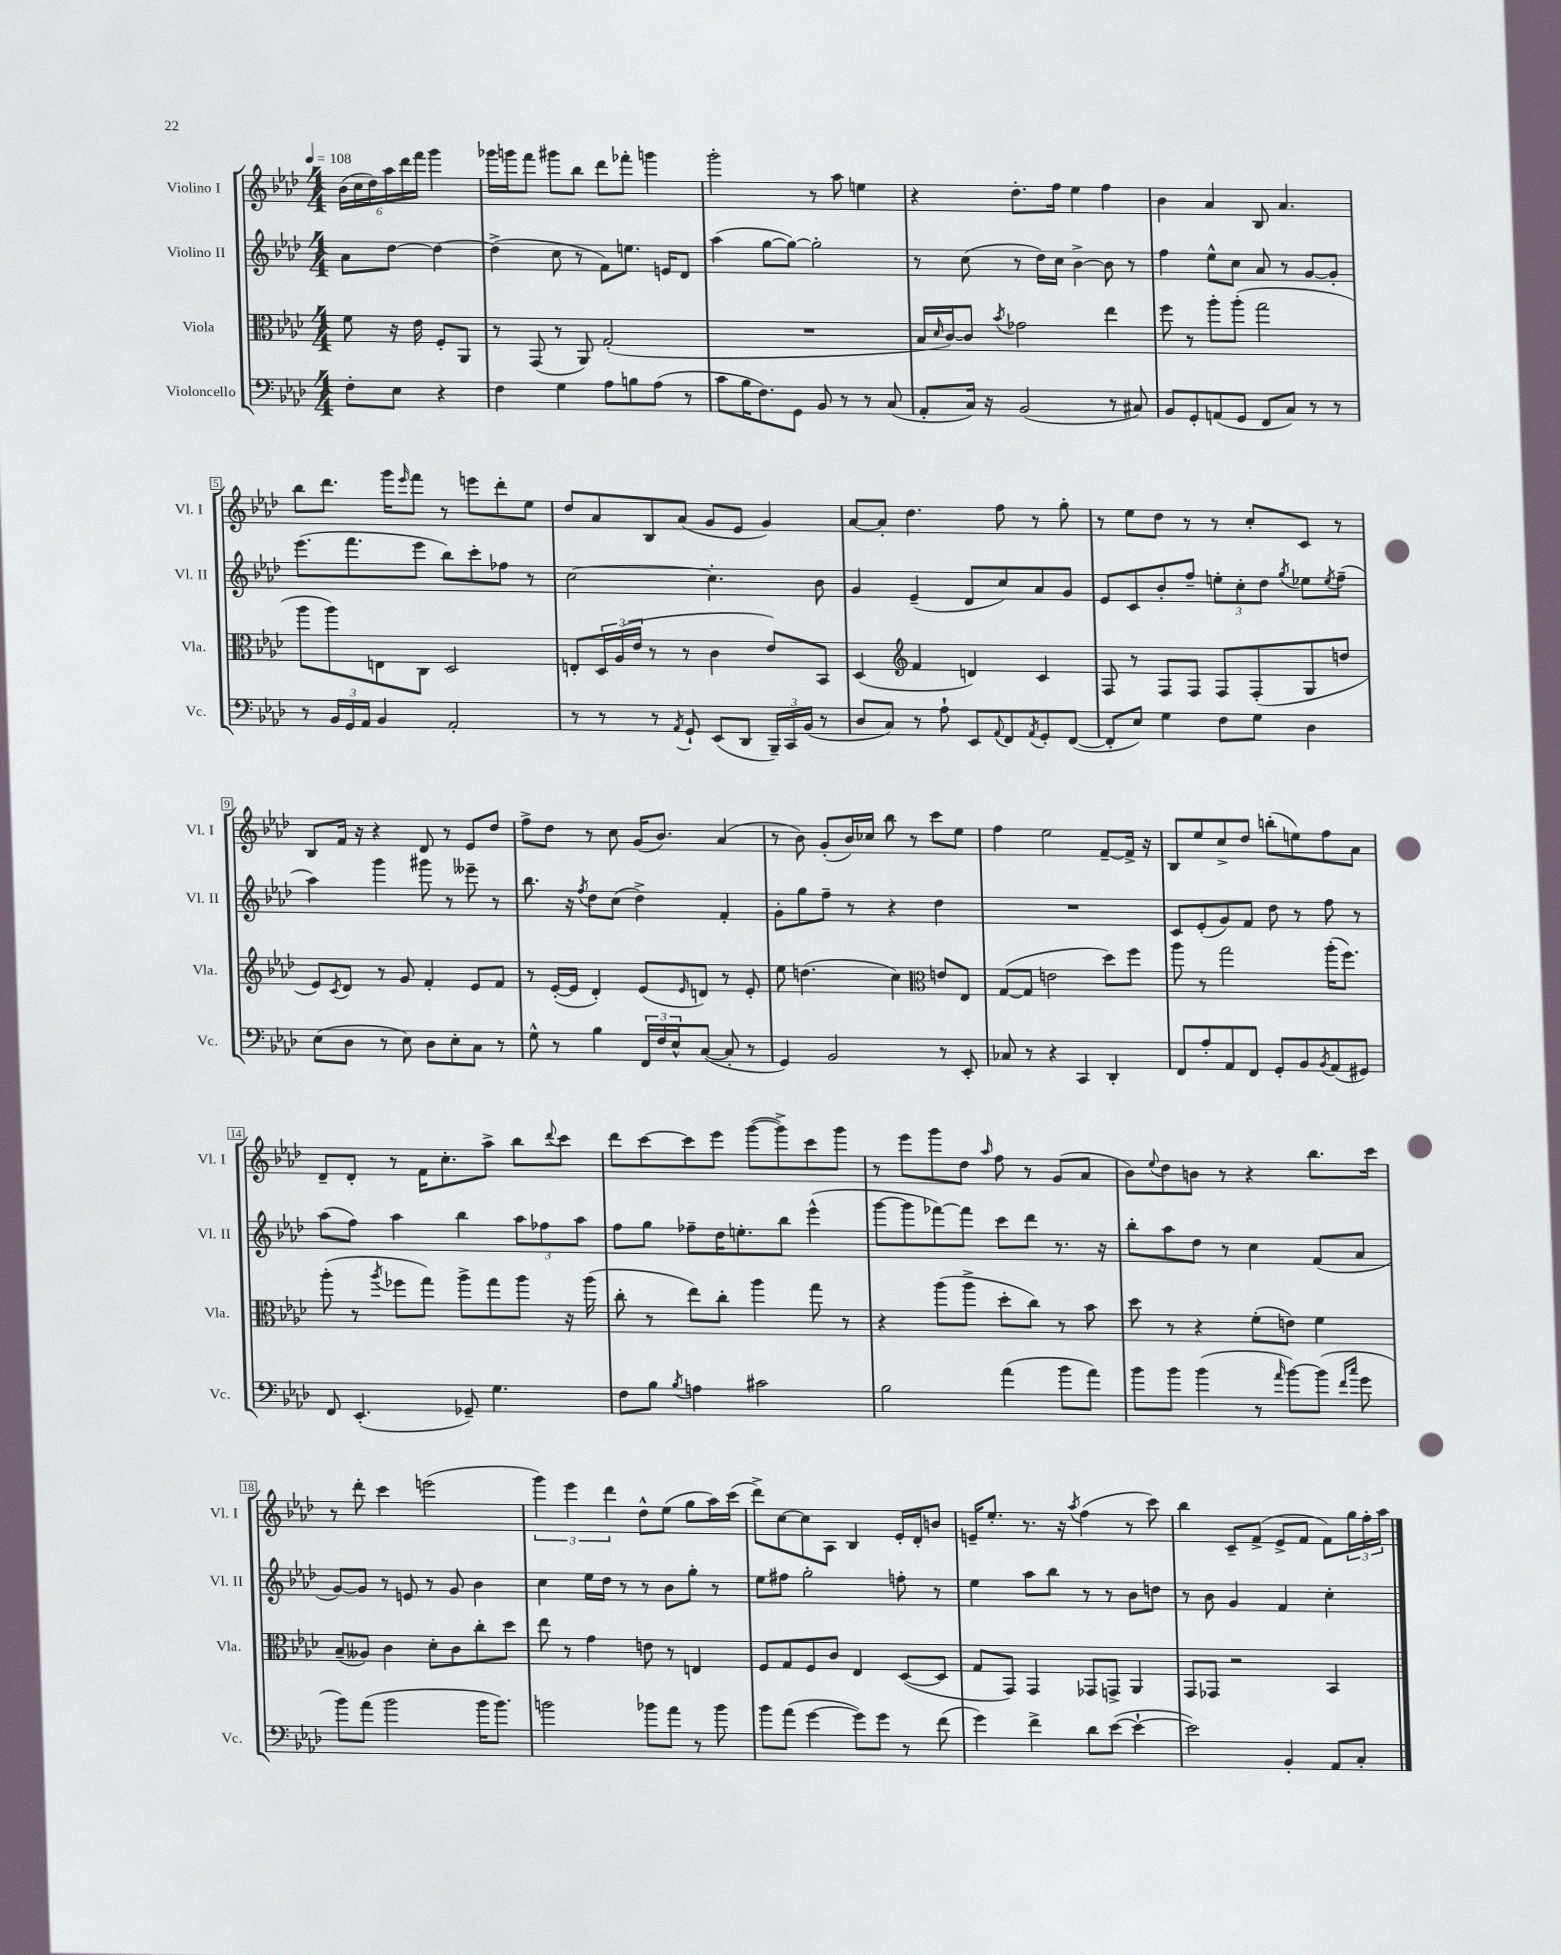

**kern	**kern	**kern	**kern
*part4	*part3	*part2	*part1
*staff4	*staff3	*staff2	*staff1
*I"Violoncello	*I"Viola	*I"Violino II	*I"Violino I
*I'Vc.	*I'Vla.	*I'Vl. II	*I'Vl. I
*clefF4	*clefC3	*clefG2	*clefG2
*k[b-e-a-d-]	*k[b-e-a-d-]	*k[b-e-a-d-]	*k[b-e-a-d-]
*M4/4	*M4/4	*M4/4	*M4/4
*MM108	*MM108	*MM108	*MM108
=	=	=	=
8F'\L	8f\	8a-\L	(24b-\LL
.	.	.	24cc\
.	.	.	24dd-\)
8E-\J	16r	[8dd-\J	24aa-\
.	.	.	24ddd-\
.	16e-\	.	.
.	.	.	24fff\JJ
4r	8F'/L	4dd-\_	4ggg\
.	8AA-/J	.	.
=1	=1	=1	=1
4F\	8r	(4dd-^\]	16ggg-X\LL
.	.	.	16gggn\J
.	(8GG/	.	8fff\J
4G\	8r	8cc\	8ggg#X\L
.	8AA-/)	8r	8bb-\J
8A-\L	(2G'/	8f\L)	8ddd-\L
8Bn\	.	8.een\J	8fff-X'\J
(8A-\J	.	.	4gggn\
.	.	16en/KL	.
8r	.	8d-/J	.
=2	=2	=2	=2
8c\L	1r	(4aa-\	2ggg'\
16B-\K	.	.	.
8.F\)	.	.	.
.	.	[8gg\L	.
8GG\J	.	8gg\J_)	.
8BB-/	.	2gg'\]	8r
8r	.	.	8aa-\
8r	.	.	4een\
(8C/	.	.	.
=3	=3	=3	=3
8AA-'/L	16B-/LL	8r	4r
.	16qqd-/	.	.
.	[16c/J)	.	.
16C/Jk)	8c/J]	(8cc\	.
16r	.	.	.
.	8qb-/	.	.
(2BB-/	2g-X\	8r	8.dd-'\L
.	.	16dd-\LL)	.
.	.	16cc\JJ	16ff\Jk
.	.	[4b-^\	4ee-\
8r	4ee-\	8b-\]	4ff\
8C#X/)	.	8r	.
=4	=4	=4	=4
8BB-/L	8ff\	4ff\	4b-\
8GG'/	8r	.	.
(8AAn/	8aa-'\L	8ee-^^\L	4a-/
8GG/J	(8aa-'\J	8cc\J	.
8FF/L	2gg\	8a-/	8B-/
8C/J)	.	8r	4.a-/
8r	.	[8g/L	.
8r	.	8g'/J]	.
!!LO:LB:g=z
=5	=5	=5	=5
8r	8aa-\L	(8.eee-\L	8bb-\L
24BB-/LL	8aa-\)	.	8.ddd-\J
24GG/	.	.	.
.	.	8.fff\	.
24AA-/JJ	.	.	.
4BB-/	8En\	.	.
.	.	.	16ggg\KL
.	.	.	16qqeee-/
.	8C\J	8eee-\J	8fff\J
2AA-'/	2D-/	8bb-\L)	8r
.	.	8ccc'\	8eeen\L
.	.	8ff-X\J	8ddd-'\
.	.	8r	8ee-\J
=6	=6	=6	=6
8r	8En'/L	[2cc\	8dd-/L
8r	24D-/L	.	8a-/
.	(24A-/	.	.
.	24e-/JJ	.	.
8r	8r	.	8B-/
8qAA-/	.	.	.
8GG`/	8r	.	(8a-/J
(8EE-/L	4c\	4.cc'\]	8g/L
8DD-/J	.	.	8e-/J
24BBB-~/LL)	8e-/L)	.	4g/)
24CC/	.	.	.
(24BB-/JJ	.	.	.
8r	8BB-/J	8b-\	.
=7	=7	=7	=7
8D-/L	(4D-/	4g/	[8a-/L
8C/J)	.	.	8a-'/J]
*	*clefG2	*	*
8r	4f/	(4e-~/	4.dd-\
8A-`\	.	.	.
8EE-/L	4dn/)	8d-/L	.
8qqAA-/	.	.	.
8FF/	.	8cc/)	8ff\
8qAA-/	.	.	.
8GG'/	4c/	8a-/	8r
([8FF/J	.	8g/J	8gg'\
=8	=8	=8	=8
8FF'/L]	8F/	8e-/L	8r
8E-/J)	8r	8c/	8ee-\L
4G\	8F/L	8b-'/	8dd-\J
.	8F/J	8ff~/J	8r
8F\L	8F/L	12een'\L	8r
.	.	12cc'\	.
8G\J	(8F'/	.	8cc'/L
.	.	12dd-\J	.
.	.	8qgg/	.
4D-\	8G/	8ee-X\L	8c/J
.	.	8qee-/	.
.	8ddn/J	(8ff~\J	8r
!!LO:LB:g=z
=9	=9	=9	=9
(8E-\L	8e-/L)	4aa-\)	8B-/L
.	8qc/	.	.
8D-\J	8d-/J	.	16f/Jk
.	.	.	16r
8r	8r	4ggg\	4r
8E-\)	8g/	.	.
8D-\L	4f'/	8ggg#X\	8d-/
8E-'\	.	8r	8r
8C\J	8e-/L	8eee--X~\	8e-/L
8r	8f/J	8r	8dd-/J
=10	=10	=10	=10
8G^^\	8r	8.bb-\	8ff^\L
8r	([16e-'/LL	.	8dd-\J
.	16e-/JJ]	16r	.
.	.	8qff/	.
4B-\	4d-'/)	8dd-\L	8r
.	.	(8cc\J	8cc\
24FF/LL	(8e-/L	4dd-^\)	(16g/KL
24F/	.	.	.
.	.	.	8.b-/J)
24E-^^/J	.	.	.
.	16qqe-/	.	.
([8C/J	8dn/J)	.	.
8C'/]	8r	4f'/	(4a-/
8r	8e-'/	.	.
=11	=11	=11	=11
4GG/)	8ee-\	8g'\L	8r
.	(4.ddn\	8gg\	8b-\)
2BB-/	.	8ff~\J	(8g'/L
.	.	8r	16b-/L)
.	.	.	16cc-X/JJ
.	4cc\)	4r	8bb-\
.	.	.	8r
*	*clefC3	*	*
8r	8en/L	4dd-\	8ccc\L
8EE-'/	8E-/J	.	8ee-\J
=12	=12	=12	=12
8C-X/	([8G/L	1r	4ff\
8r	8G/J]	.	.
4r	2en\	.	2ee-\
4CC/	.	.	.
4DD-'/	8dd-\L)	.	[8f~/L
.	8ff\J	.	16f^/Jk]
.	.	.	16r
=13	=13	=13	=13
8FF/L	8aa-\	8c/L	8B-/L
8A-'/	8r	(8e-'/	8ee-/
8AA-/	2gg\	8g/)	8cc^/
8FF/J	.	8f/J	8dd-/J
8GG'/L	.	8dd-\	(8bbn'\L
8BB-/	.	8r	8een\)
8qBB-/	.	.	.
(8AA-/	(16aa-'\KL	8ff\	8ff\
.	8.ff\J)	.	.
8GG#X/J)	.	8r	8a-\J
!!LO:LB:g=z
=14	=14	=14	=14
8FF/	(8aa-'\	(8aa-\L	8d-~/L
(4.EE-'/	8r	8ff\J)	8d-'/J
.	8qaa-/	.	.
.	8ff-X\L	4aa-\	8r
.	8gg\J)	.	16f\KL
.	.	.	8.cc'\
8GG-X~/)	8aa-^\L	4bb-\	.
4.G\	8gg\	.	8aa-^\J
.	8aa-\J	12aa-\L	8bb-\L
.	.	12ff-X\	.
.	.	.	8qqddd-/
.	16r	.	8ccc\J
.	.	12aa-\J	.
.	(16aa-\	.	.
=15	=15	=15	=15
8F\L	8cc'\	8ff\L	8ddd-\L
8B-\J	8r	8gg\J	[8ccc\
8qB-/	.	.	.
4An\	8ee-\L)	8ff-X~\L	8ccc\]
.	8cc'\J	16dd-\K	8eee-\J
.	.	8.een'\	.
2c#X\	4aa-\	.	([8ggg\L
.	.	8bb-\J	8ggg^\])
.	8gg\	(4eee-^^\	8ccc\
.	8r	.	8ggg\J
=16	=16	=16	=16
2B-\	4r	[8ggg\L	8r
.	.	8ggg\]	8eee-\L
.	(8aa-\L	[8fff-X\)	8ggg\
.	8aa-^\J	8fff-\J]	8dd-\J
.	.	.	16qqaa-/
(4a-\	8dd-'\L	8ccc\L	8ff\
.	8cc\J)	8ddd-\J	8r
8b-\L	8r	8.r	(8g/L
8a-\J)	8b-\	.	8a-/J
.	.	16r	.
=17	=17	=17	=17
8b-\L	8dd-\	8bb-'\L	8b-\L)
.	.	.	8qqee-/
8b-\J	8r	8aa-\	8dd-\
(4b-\	4r	8dd-\J	8bn\J
.	.	8r	8r
8r	(8f'\L	4cc\	4r
16qqa-/	.	.	.
[8b-\L)	8en\J)	.	.
(8b-\J]	4f\	(8f/L	8.bb-\L
16qqf/LL	.	.	.
16qqcc/JJ	.	.	.
8g\	.	8a-/J	.
.	.	.	16ccc\Jk
!!LO:LB:g=z
=18	=18	=18	=18
8b-\L)	(8B-~/L	[8g/L)	8r
(8a-\J	8A--X/J)	8g/J]	8ddd-'\
2b-\	4c\	8r	4ccc\
.	.	8en/	.
.	8d-'\L	8r	(2eeen\
.	8c\	8g/	.
16b-\KL	8cc'\	4b-\	.
8.b-\J)	.	.	.
.	8dd-\J	.	.
=19	=19	=19	=19
2bn\	8ee-\	4cc\	6ggg\)
.	8r	.	.
.	.	.	6eee-\
.	4g\	16ee-\LL	.
.	.	16dd-\JJ	.
.	.	.	6ddd-\
.	.	8r	.
8b-X\L	8en\	8r	8dd-^^\L
8a-\J	8r	8b-\L	(8ee-\J
8r	4En/	8gg'\J	8gg\L
8b-\	.	8r	16aa-\L)
.	.	.	(16ccc\JJ
=20	=20	=20	=20
8b-\L	8F/L	8ee-\L	8ddd-^\L)
(8a-\J	8G/	8ff#X\J	[8cc\
[4g\	8F/	2gg'\	8cc\]
.	8c/J	.	8A-\J
8g\L])	4E-/	.	4B-/
8g\J	.	.	.
8r	([8D-/L	8ffn'\	16e-'/LL
.	.	.	16d-'/J
(8f\	8D-/J]	8r	8bn/J
=21	=21	=21	=21
4g\)	8G/L	4ee-\	16en~/KL
.	.	.	8.ee-'/J
.	8GG/J)	.	.
4f^\	4GG/	8aa-\L	8.r
.	.	8bb-\J	.
.	.	.	16r
.	.	.	8qaa-/
8d-\L	8GG-X/L	8r	(4ff\
([8e-\J	8GGn^/J	8r	.
4e-`\_	4AA-/	8b-\L	8r
.	.	8ddn\J	8ccc\)
=22	=22	=22	=22
2e-\])	8GG/L	8r	4bb-\
.	8GG-X/J	8b-\	.
.	2r	4g/	8c~/L
.	.	.	(8f^/J
4BB-'/	.	4f/	8e-^/L
.	.	.	8f/J
8AA-/L	4BB-/	4cc'\	8f\L)
8C'/J	.	.	24gg\L
.	.	.	24ff'\
.	.	.	24aa-\JJ
==	==	==	==
*-	*-	*-	*-
